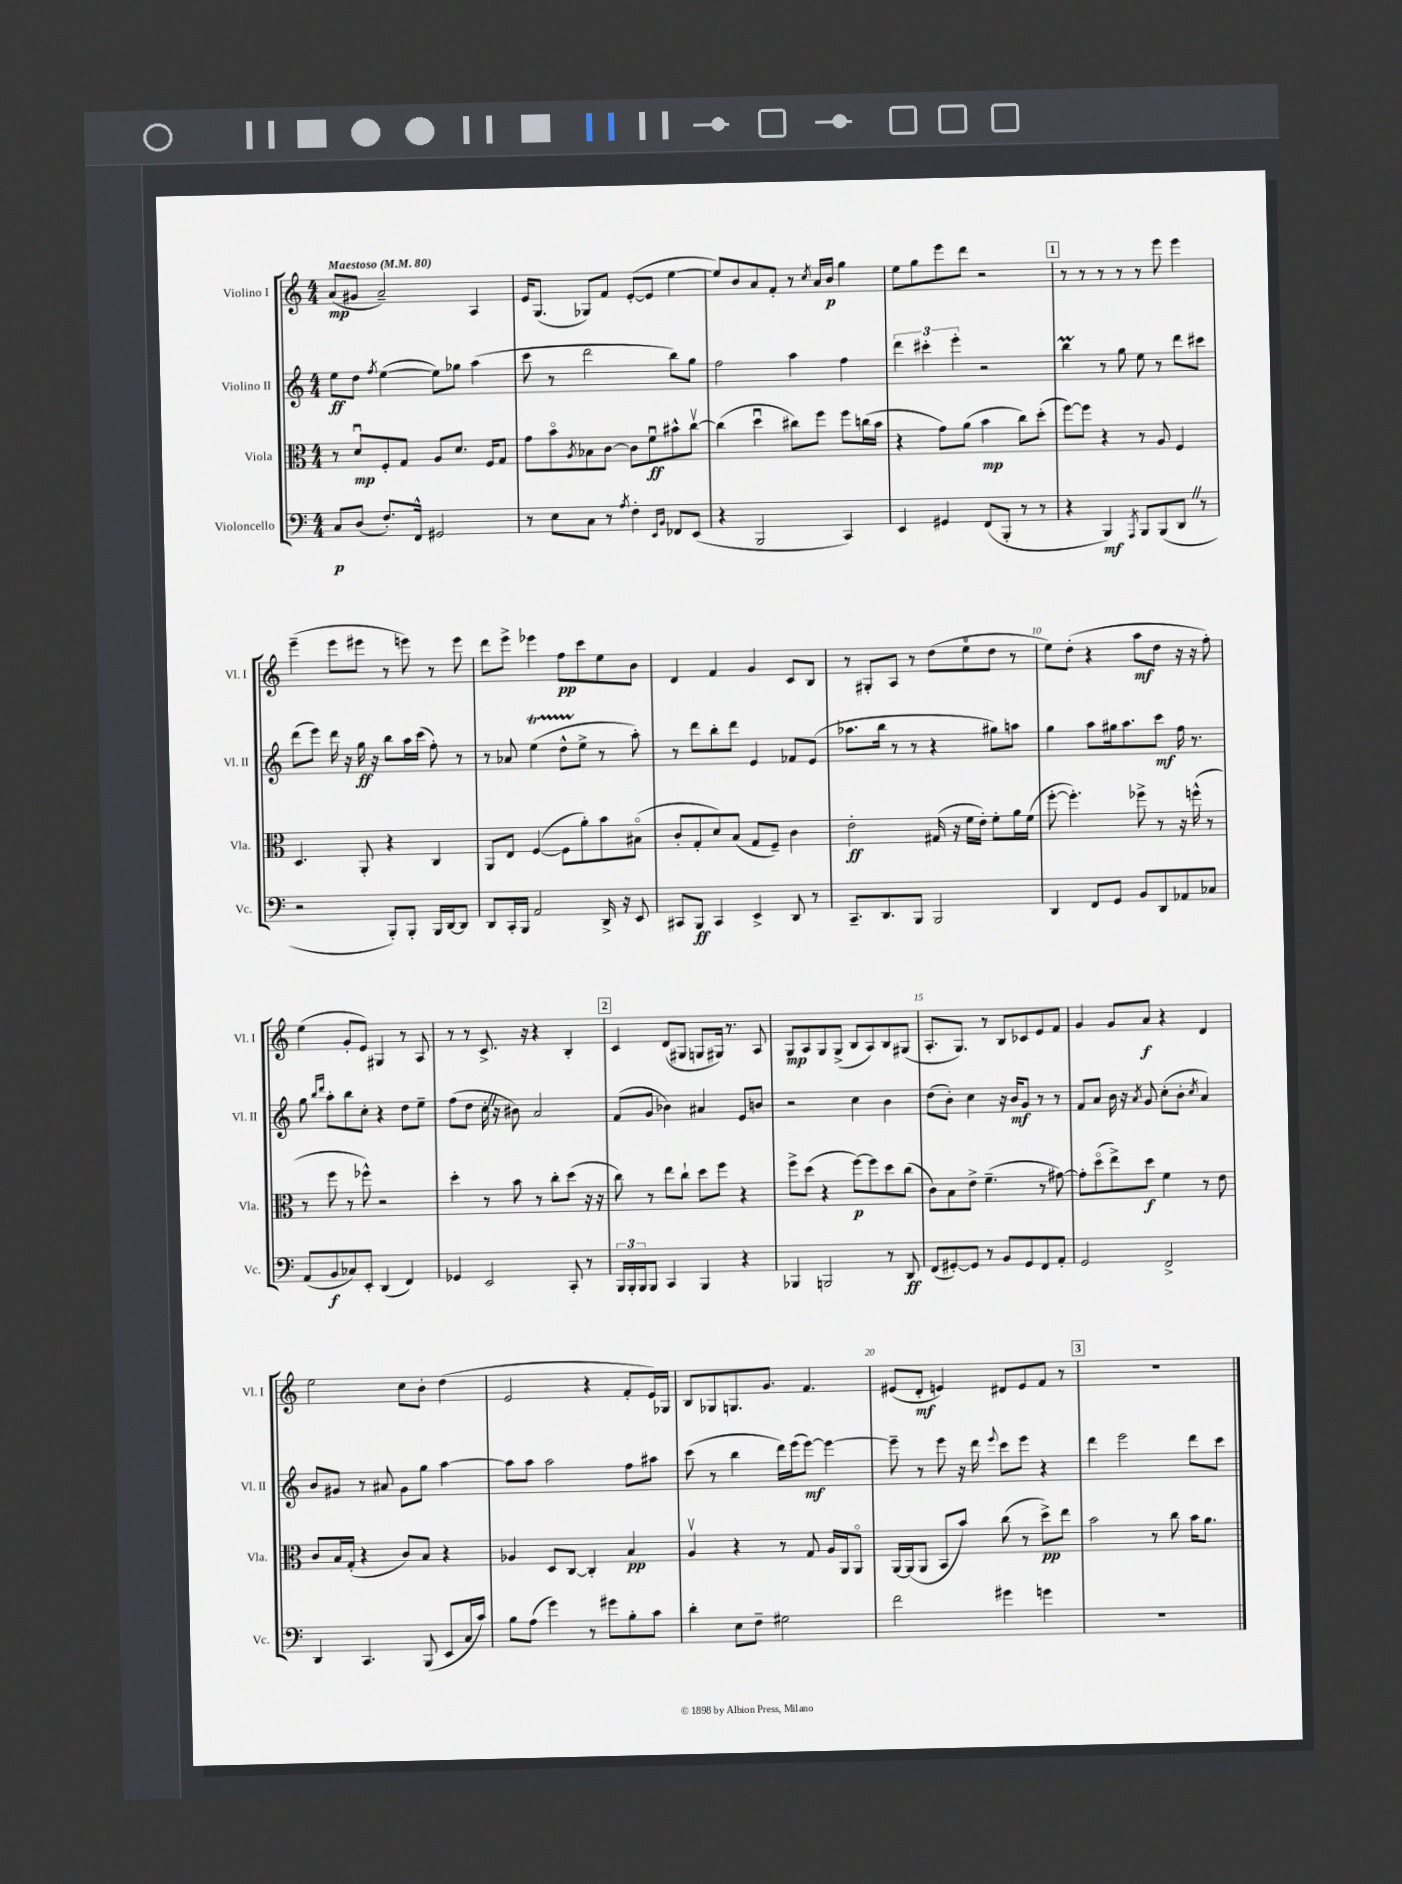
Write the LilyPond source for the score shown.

<<
\new StaffGroup <<
\new Staff = "s0" \with { instrumentName = "Violino I" shortInstrumentName = "Vl. I" } {
    \clef treble \key c \major \numericTimeSignature \time 4/4 \tempo "Maestoso" 4 = 80
    a'8\mp( gis'8 a'2--) a4 |
    e'16 g8.( ges8) f'8 e'8~-.( e'8 e''4~ |
    e''8) b'8 a'8 f'8-. r8 \acciaccatura { c''8 } a'16 b'16\p g''4 |
    e''8 g''8 e'''8 d'''8 r2 |
    \mark \markup { \box "1" } r8 r8 r8 r8 r8 e'''8 e'''4 |
    e'''4--( e'''8 eis'''8 r8 e'''8) r8 e'''8 |
    d'''8 e'''8-> ees'''4 f''8\pp c'''8 e''8 b'8 |
    d'4 f'4 g'4 c'8 b8 |
    r8 gis8-. a8 r8 d''8( e''8-0 d''8 r8 |
    e''8) d''8-.( r4 a''8\mf d''8 r16 r16 f''8-.) |
    e''4( g'8-. e'8) gis4 r8 a8 |
    r8 r8 c'8.-> r16 r4 b4-. |
    \mark \markup { \box "2" } c'4 d'8( gis8 g8 gis16) r8. a8 |
    g8\mp a8 g8 g8->( b8 a8) b8 gis8( |
    a8.-. g8.) r8 b8 ces'8 e'8 f'8 |
    g'4 g'8 a'8\f r4 d'4 |
    e''2 c''8 b'8-. d''4( |
    e'2 r4 f'8-. e'16) ges16 |
    b8 ges8 g8. g'8. f'4. |
    eis'8( d'8-.\mf e'4) dis'8 e'8 f'8 r8 |
    \mark \markup { \box "3" } r1 \bar "|." |
}
\new Staff = "s1" \with { instrumentName = "Violino II" shortInstrumentName = "Vl. II" } {
    \clef treble \key c \major \numericTimeSignature \time 4/4
    e''8\ff d''8 \acciaccatura { f''8 } e''4~( e''8) ges''8 a''4( |
    c'''8 r8 d'''2 b''8) g''8 |
    f''2 a''4 f''4 |
    \tuplet 3/2 { d'''4 cis'''4-. e'''4-. } r2 |
    \mark \markup { \box "1" } b''4\prall r8 g''8 e''8 r8 d'''8 cis'''8 |
    d'''8( e'''8) d'''16 r16 g''16\ff r16 b''8 a''16 c'''16( f''8-.) r8 |
    r8 aes'8 e''4\startTrillSpan( d''8-^ e''8->\stopTrillSpan r8 a''8-.) |
    r8 d'''8 b''8-. d'''8 e'4 fes'8 e'8( |
    aes''8. b''16 r8 r8 r4 gis''8) a''8 |
    g''4 a''8 gis''16 a''8. c'''8\mf f''16 r8. |
    g''8 \grace { b''16 d'''16 } a''8-. b''8 c''8-. r4 d''8 e''8-- |
    f''8( d''8 c''16-. \once \override BreathingSign.text = \markup { \musicglyph "scripts.caesura.straight" } \breathe r16 bis'8) a'2 |
    \mark \markup { \box "2" } f'8( g'8 bes'4) ais'4 e'8 b'8 |
    r2 c''4 b'4 |
    d''8( b'8-.) c''4 r16 b'16\mf g'8 r8 r8 |
    f'8 a'8 b'16 r16 \acciaccatura { a'8 } g'8 c''8-.( b'8-. \acciaccatura { c''8 } a'4) |
    b'8 gis'8 r8 ais'8 gis'8 g''8 a''4~ |
    a''8 a''8 a''2 f''8 ais''8 |
    c'''8( r8 b''4 d'''16) e'''16( e'''8~\mf) e'''4~ |
    e'''8-- r8 e'''8 r16 d'''16 \appoggiatura { e'''8 } c'''8 e'''8 r4 |
    \mark \markup { \box "3" } d'''4 e'''2 d'''8 c'''8 \bar "|." |
}
\new Staff = "s2" \with { instrumentName = "Viola" shortInstrumentName = "Vla." } {
    \clef alto \key c \major \numericTimeSignature \time 4/4
    r8 d'8\downbow\mp f8-. g8 a8 d'8. f16 g8 |
    g'8 b'8\flageolet \acciaccatura { a8 } bes8 c'8~ c'8 f'8\downbow\ff bis'8-^ c''8~\upbow |
    c''4( d''4\downbow cis''8) f''8 f''8 c''16( b'16 |
    r4 g'8) a'8( b'4\mp c''8) d''8-.( |
    \mark \markup { \box "1" } f''8~) f''8 r4 r8 a8 f4 |
    d4. a,8-. r4 c4 |
    a,8 e8 f4~( f8 a'8-.) b'8 bis8\flageolet( |
    c'8-. g8-. d'8) b8( g8 f8--) c'4 |
    e'2-.\ff gis16( r16 f'16 e'16-.) f'8-. a'16 f'16( |
    f''8~-. f''4.-.) fes''8-> r8 r16 f''16-^( r8 |
    r8 f''8 r8 fes''8-^) r2 |
    d''4-. r8 b'8 r8 c''8-. d''8( r16 r16 |
    \mark \markup { \box "2" } c''8) r8 e''8 c''8-! d''8 f''8 r4 |
    f''8-> d''8( r4 f''8~\p) f''8 d''8 c''8( |
    c'8) b8 e'8-> f'4.--( r8 gis'8~) |
    gis'8-. d''8\flageolet( e''8->) d''8\f f'4 r8 e'8 |
    c'8 b16 g16-.( r4 c'8) b8 r4 |
    aes4 d8 c8~ c4-. b4\pp |
    a4\upbow r4 r8 g8 a16 a,16 a,8\flageolet |
    a,16~ a,16( a,8 b,8 b'8) c''8( r8 d''8->\pp) e''8 |
    \mark \markup { \box "3" } b'2 r8 c''8 b'16 a'8. \bar "|." |
}
\new Staff = "s3" \with { instrumentName = "Violoncello" shortInstrumentName = "Vc." } {
    \clef bass \key c \major \numericTimeSignature \time 4/4
    c8\p d8( f8.-.) f,16-^ gis,2 |
    r8 e8 c8 r8 \acciaccatura { a8 } f4-. \grace { e,16 b,16 } fes,8 e,8( |
    r4 b,,2 c,4) |
    e,4 gis,4 f,8( b,,8-. r8 r8 |
    \mark \markup { \box "1" } r4 b,,4\mf) \acciaccatura { a,,8 } b,,8 b,,8( d,8 \once \override BreathingSign.text = \markup { \musicglyph "scripts.caesura.straight" } \breathe r8 |
    r2 b,,8-.) b,,8-. b,,16 d,16~ d,8 |
    d,8 c,16-. b,,16 a,2 d,16-> r16 e,8 |
    cis,8 b,,8\ff cis,4 e,4-> d,8 r8 |
    c,8.-- d,8. b,,8 b,,2 |
    d,4 f,8 g,8 b,8 d,8 aes,8 ces8 |
    a,8( b,8\f ces8) e,8-. d,4( f,4) |
    ges,4 e,2 c,8-. r8 |
    \mark \markup { \box "2" } \tuplet 3/2 { b,,16 b,,16-. b,,16 } b,,8 c,4 b,,4 r4 |
    bes,,4 b,,2 r8 d,8\ff |
    f,8( gis,8~-.) gis,8 r8 b,8 gis,8 f,8 a,8-. |
    g,2 f,2-> |
    d,4 c,4. b,,8( e,8 c16 c'16) |
    b8 a8( g'4) r8 gis'8 b8-. c'8 |
    d'4-. e8 f8-- gis2 |
    f'2 gis'4 g'4 |
    \mark \markup { \box "3" } R1 \bar "|." |
}
>>
>>
\layout { \context { \Score \override BarNumber.break-visibility = ##(#f #t #t) barNumberVisibility = #(every-nth-bar-number-visible 5) } }
